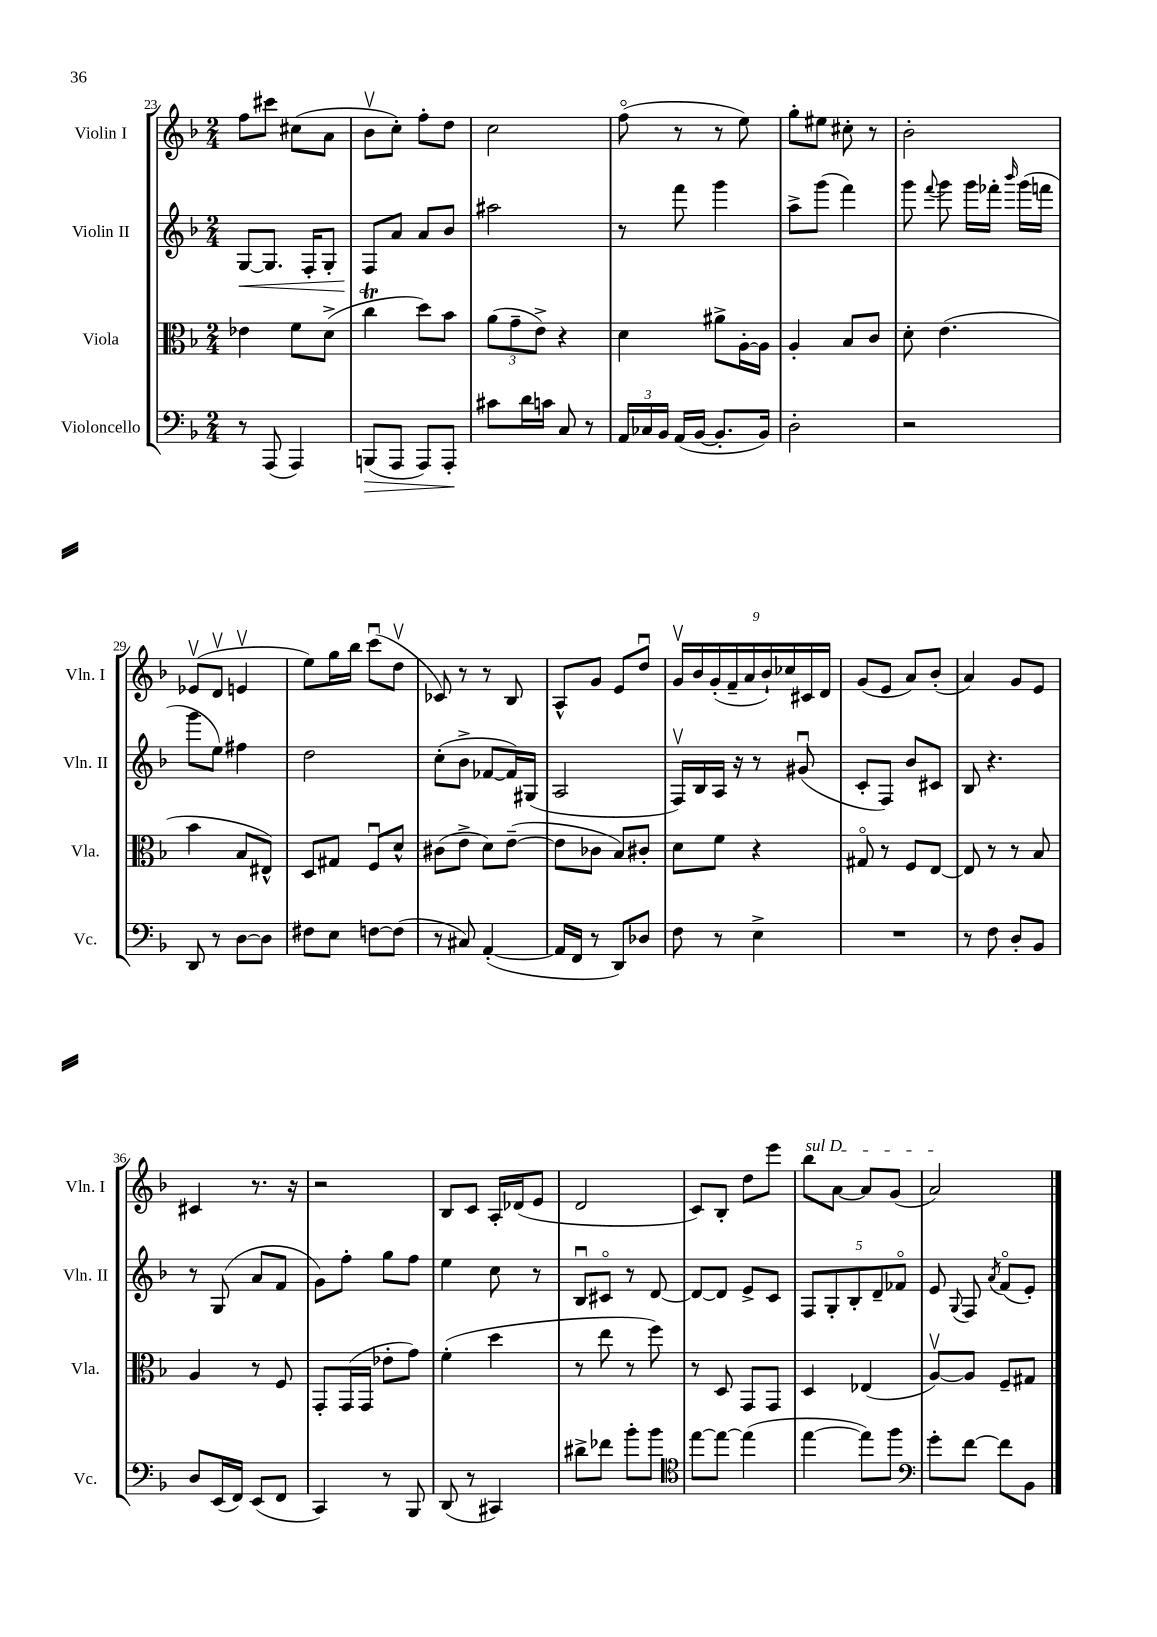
<<
\new StaffGroup <<
\new Staff = "s0" \with { instrumentName = "Violin I" shortInstrumentName = "Vln. I" } {
    \clef treble \key f \major \numericTimeSignature \time 2/4
    \autoBeamOff f''8[ cis'''8] cis''8[( a'8] |
    bes'8[\upbow c''8]-.) f''8[-. d''8] |
    c''2 |
    f''8\flageolet( r8 r8 e''8) |
    g''8[-. eis''8] cis''8-. r8 |
    bes'2-. |
    ees'8[\upbow( d'8]\upbow e'4\upbow |
    e''8[) g''16 bes''16] c'''8[\downbow( d''8]\upbow |
    ces'8) r8 r8 bes8 |
    a8[-^ g'8] e'8[ d''8]\downbow |
    \tuplet 9/8 { g'16[\upbow bes'16 g'16-.( f'16-- a'16 bes'16-!) ces''16 cis'16 d'16] } |
    g'8[( e'8] a'8[) bes'8]-.( |
    a'4) g'8[ e'8] |
    cis'4 r8. r16 |
    r2 |
    bes8[ c'8] a16[-. des'16( e'8] |
    d'2 |
    c'8[) bes8]-. d''8[ e'''8] |
    \once \override TextSpanner.bound-details.left.text = \markup { \italic "sul D" } bes''8[\startTextSpan a'8]~ a'8[ g'8]( |
    a'2\stopTextSpan) \bar "|." |
}
\new Staff = "s1" \with { instrumentName = "Violin II" shortInstrumentName = "Vln. II" } {
    \clef treble \key f \major \numericTimeSignature \time 2/4
    \autoBeamOff g8[~\< g8.] f16[-. g8]-. |
    f8[\! a'8] a'8[ bes'8] |
    ais''2 |
    r8 f'''8 g'''4 |
    a''8[-> g'''8]( f'''4) |
    g'''8 \appoggiatura { f'''8 } g'''8 g'''16[ fes'''16]-. \grace { bes'''16 } g'''16[( f'''16] |
    g'''8[ e''8]) fis''4 |
    d''2 |
    c''8[-.( bes'8]-> fes'8[~ fes'16) gis16]( |
    a2 |
    f16[\upbow) bes16 a16] r16 r8 gis'8\downbow( |
    c'8[-. f8]) bes'8[ cis'8] |
    bes8 r4. |
    r8 g8( a'8[ f'8] |
    g'8[) f''8]-. g''8[ f''8] |
    e''4 c''8 r8 |
    bes8[\downbow cis'8]\flageolet r8 d'8~ |
    d'8[~ d'8] e'8[-> c'8] |
    \tuplet 5/4 { f8[ g8-. bes8-. d'8-- fes'8]\flageolet } |
    e'8 \appoggiatura { g8 } f8 \acciaccatura { a'8 } f'8[\flageolet( e'8]-.) \bar "|." |
}
\new Staff = "s2" \with { instrumentName = "Viola" shortInstrumentName = "Vla." } {
    \clef alto \key f \major \numericTimeSignature \time 2/4
    \autoBeamOff ees'4 f'8[ d'8]->( |
    c''4\trill d''8[) bes'8] |
    \tuplet 3/2 { a'8[( g'8-- e'8]->) } r4 |
    d'4 ais'8[-> a16~-. a16] |
    a4-. bes8[ c'8] |
    d'8-. e'4.( |
    bes'4 bes8[ eis8]-^) |
    d8[ gis8] f8[\downbow d'8]-^ |
    cis'8[( e'8]-> d'8[) e'8]~--( |
    e'8[ ces'8] bes8[) cis'8]-. |
    d'8[ f'8] r4 |
    gis8\flageolet r8 f8[ e8]~ |
    e8 r8 r8 bes8 |
    a4 r8 f8 |
    g,8[-. g,16( g,16] ees'8[-. g'8]) |
    f'4-.( d''4 |
    r8 e''8 r8 f''8) |
    r8 d8 g,8[ g,8] |
    d4 ees4( |
    a8[~\upbow) a8] f8[-- gis8] \bar "|." |
}
\new Staff = "s3" \with { instrumentName = "Violoncello" shortInstrumentName = "Vc." } {
    \clef bass \key f \major \numericTimeSignature \time 2/4
    \autoBeamOff r8 a,,8( a,,4) |
    b,,8[\>( a,,8] a,,8[) a,,8]-.\! |
    cis'8[ d'16 c'16] c8 r8 |
    \tuplet 3/2 { a,16[ ces16 bes,16] } a,16[( bes,16]~ bes,8.[-. bes,16]) |
    d2-. |
    r2 |
    d,8 r8 d8[~ d8] |
    fis8[ e8] f8[~ f8]( |
    r8 cis8) a,4~-.( |
    a,16[ f,16] r8 d,8[) des8] |
    f8 r8 e4-> |
    R2 |
    r8 f8 d8[-. bes,8] |
    d8[ e,16( f,16]) e,8[( f,8] |
    c,4) r8 bes,,8 |
    d,8( r8 cis,4) |
    dis'8[-> fes'8] bes'8[-. bes'8] |
    \clef tenor e''8[~ e''8]~ e''4( |
    e''4~ e''8[) f''8] |
    \clef bass g'8[-. f'8]~ f'8[ bes,8] \bar "|." |
}
>>
>>
\layout { \context { \Score currentBarNumber = #23 } }
